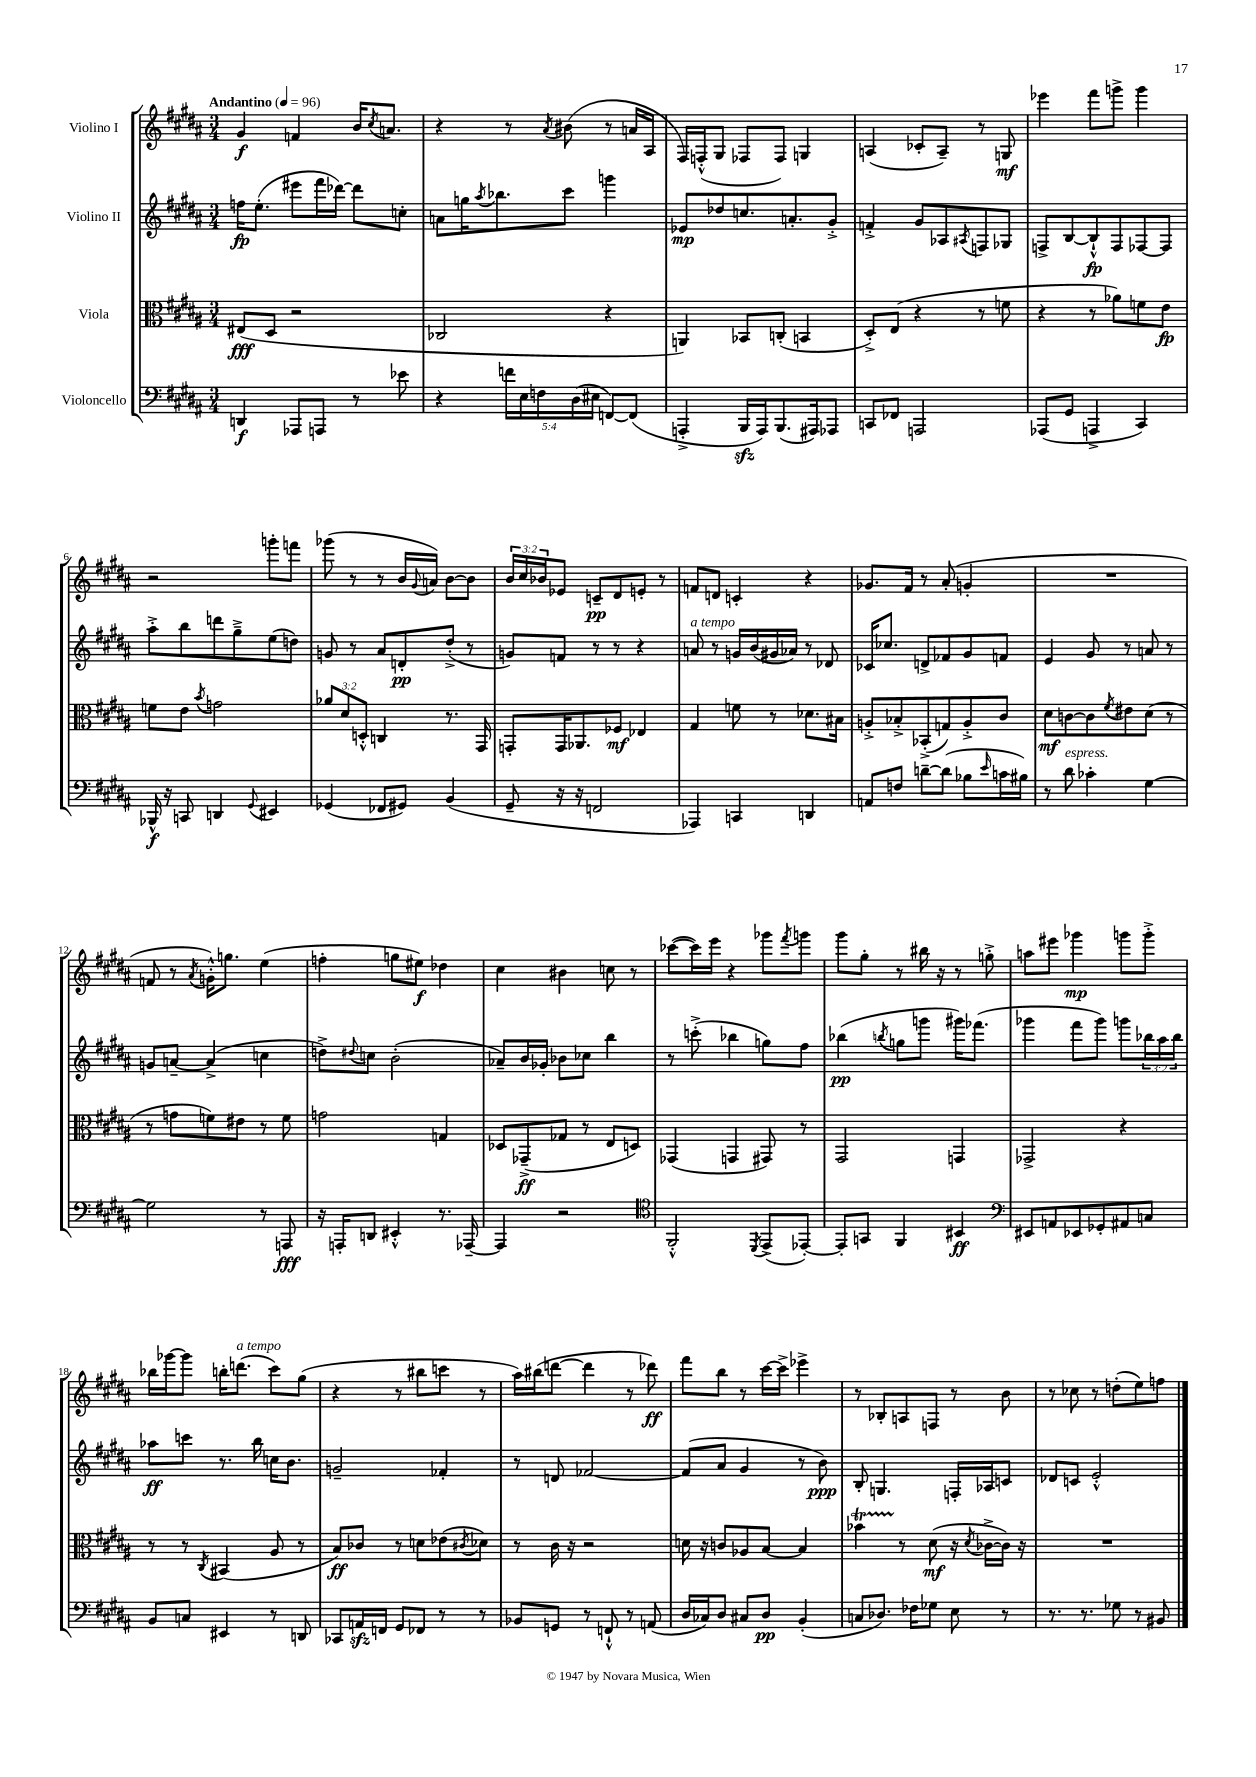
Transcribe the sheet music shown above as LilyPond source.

<<
\new StaffGroup <<
\new Staff = "s0" \with { instrumentName = "Violino I" } {
    \clef treble \key b \major \numericTimeSignature \time 3/4 \override Staff.TupletNumber.text = #tuplet-number::calc-fraction-text \tempo "Andantino" 4 = 96
    gis'4\f f'4 b'16 \acciaccatura { cis''8 } a'8. |
    r4 r8 \acciaccatura { ais'8 } bis'8( r8 a'16 ais16 |
    fis16) f16-.-^( gis8 fes8 fes8) g4 |
    a4( ces'8-. a8--) r8 g8\mf |
    ees'''4 fis'''8 g'''8-> g'''4 |
    r2 g'''8-. f'''8 |
    ges'''8( r8 r8 b'16 \appoggiatura { gis'8 } a'16) b'8~ b'8 |
    \tuplet 3/2 { b'16 cis''16 bes'16 } ees'8 c'8--\pp dis'8 e'8-. r8 |
    f'8 d'8 c'4-. r4 |
    ges'8. fis'16 r8 ais'8-.( g'4-. |
    R2. |
    f'8 r8 \acciaccatura { ais'8 } g'16-.-^) g''8. e''4( |
    f''4-. g''8 eis''8\f) des''4 |
    cis''4 bis'4 c''8 r8 |
    ces'''8~( ces'''16) e'''16 r4 ges'''8 \acciaccatura { fis'''8 } g'''8 |
    gis'''8 gis''8-. r8 bis''16 r16 r8 g''8-.-> |
    a''8 eis'''8 ges'''4\mp g'''8 g'''8-.-> |
    bes''16 ges'''16~ ges'''8 b''16-. d'''8.^\markup { \italic "a tempo" }( cis'''8) gis''8( |
    r4 r8 bis''8 c'''8 r8 |
    ais''16) bis''16( d'''8~ d'''4 r8 des'''8\ff) |
    fis'''8 b''8 r8 cis'''16~ cis'''16-> ees'''4-> |
    r8 bes8-. a8 f8 r8 b'8 |
    r8 ces''8 r8 d''8-.( e''8) f''8 \bar "|." |
}
\new Staff = "s1" \with { instrumentName = "Violino II" } {
    \clef treble \key b \major \numericTimeSignature \time 3/4 \override Staff.TupletNumber.text = #tuplet-number::calc-fraction-text
    f''16\fp e''8.-.( eis'''8 fis'''16 des'''16~) des'''8 c''8-. |
    a'8 g''16 \acciaccatura { ais''8 } bes''8. cis'''8 g'''4 |
    ees'8\mp des''8 c''8. a'8.-. gis'8-.-> |
    f'4-.-> gis'8 aes8 \acciaccatura { ais8 } f8 ges8 |
    f8-> b8~ b8-!-^\fp f8 fes8~ fes8 |
    ais''8-.-> b''8 d'''8 gis''8---> e''8( d''8) |
    g'8 r8 ais'8 d'8-.\pp dis''8-.->( r8 |
    g'8) f'8 r8 r8 r4 |
    a'8^\markup { \italic "a tempo" } r8 g'16 b'16( gis'16 aes'16) r8 des'8 |
    ces'16 ces''8. d'8-> fes'8 gis'8 f'8 |
    e'4 gis'8 r8 a'8 r8 |
    g'8 a'8~-- a'4->( c''4 |
    d''8->) \appoggiatura { dis''8 } c''8 b'2-.( |
    aes'8--) b'16 ges'16-. bes'8 ces''8 b''4 |
    r8 c'''8-.->( bes''4 g''8) fis''8 |
    bes''4\pp( \acciaccatura { b''8 } g''8 g'''8 gis'''16) fes'''8.( |
    ges'''4 fis'''8 ges'''8) g'''8 \tuplet 3/2 { bes''16 ais''16 bes''16 } |
    aes''8\ff c'''8 r8. b''16 c''16 b'8. |
    g'2-- fes'4-. |
    r8 d'8 fes'2~ |
    fes'8( ais'8 gis'4 r8 b'8\ppp) |
    b8-. g4. f16-. aes16 c'8 |
    des'8 c'8 e'2-.-^ \bar "|." |
}
\new Staff = "s2" \with { instrumentName = "Viola" } {
    \clef alto \key b \major \numericTimeSignature \time 3/4 \override Staff.TupletNumber.text = #tuplet-number::calc-fraction-text
    eis8\fff( dis8 r2 |
    ces2 r4 |
    a,4) bes,8 c8-.( b,4 |
    dis8-.->) e8( r4 r8 f'8 |
    r4 r8 aes'8) f'8 e'8\fp |
    f'8 e'8 \acciaccatura { b'8 } g'2 |
    \tuplet 3/2 { aes'8 dis'8 d8-.-^ } c4 r8. gis,16 |
    g,8-. g,16 aes,8. fes8\mf ees4 |
    gis4 f'8 r8 des'8. bis16 |
    a8-.-> bes8-.-> bes,8-.->( g8) a8-.-> cis'8 |
    dis'8\mf c'8~ c'8 \acciaccatura { fis'8 } eis'8 dis'8( r8 |
    r8 g'8 f'8) eis'8 r8 f'8 |
    g'2 g4 |
    des8 ges,8--->\ff( ges8 r8 e8 d8) |
    ges,4( g,4 gis,8) r8 |
    gis,2 g,4 |
    ges,2-> r4 |
    r8 r8 \acciaccatura { cis8 } bis,4( ais8 r8 |
    b8\ff) ces'8 r8 d'8 ees'8( \acciaccatura { cis'8 } des'8) |
    r8 cis'16 r16 r2 |
    d'16 r16 c'8 aes8 b8~ b4 |
    bes'4\startTrillSpan r8\stopTrillSpan dis'8\mf( r16 \acciaccatura { dis'8 } ces'16~-> ces'16) r16 |
    R2. \bar "|." |
}
\new Staff = "s3" \with { instrumentName = "Violoncello" } {
    \clef bass \key b \major \numericTimeSignature \time 3/4 \override Staff.TupletNumber.text = #tuplet-number::calc-fraction-text
    d,4\f aes,,8 a,,8 r8 ees'8 |
    r4 \tuplet 5/4 { f'16 e16 f16 dis16( eis16 } f,8~) f,8( |
    a,,4-.-> b,,16\sfz a,,16) b,,8.( ais,,16) aes,,8 |
    c,8 fes,8 a,,2 |
    aes,,8( gis,8 a,,4-> cis,4) |
    bes,,16-^\f r16 c,8 d,4 \appoggiatura { gis,8 } eis,4 |
    ges,4( fes,8 gis,8) b,4( |
    gis,8-- r16 r16 f,2 |
    aes,,4) c,4 d,4 |
    a,8 f8 d'8~-- d'8( bes8 \grace { e'16 } c'16 bis16) |
    r8 dis'8^\markup { \italic "espress." } ces'4-. gis4~ |
    gis2 r8 a,,8\fff |
    r16 a,,16-. d,8 eis,4-.-^ r8. aes,,16~-- |
    aes,,4 r2 |
    \clef tenor fis,2-.-^ \acciaccatura { dis,8 } e,8->( ees,8~-.) |
    ees,8-. g,8 fis,4 bis,4\ff |
    \clef bass eis,8 a,8 ees,8 ges,8-. ais,8 c8 |
    b,8 c8 eis,4 r8 d,8 |
    ces,8 a,16\sfz f,16 gis,8 fes,8 r8 r8 |
    bes,8 g,8 r8 f,8-!-^ r8 a,8( |
    dis16 ces16) dis8 cis8 dis8\pp b,4-.( |
    c8 des8.) fes16 ges8 e8 r8 |
    r8. r8. ges8 r8 bis,8 \bar "|." |
}
>>
>>
